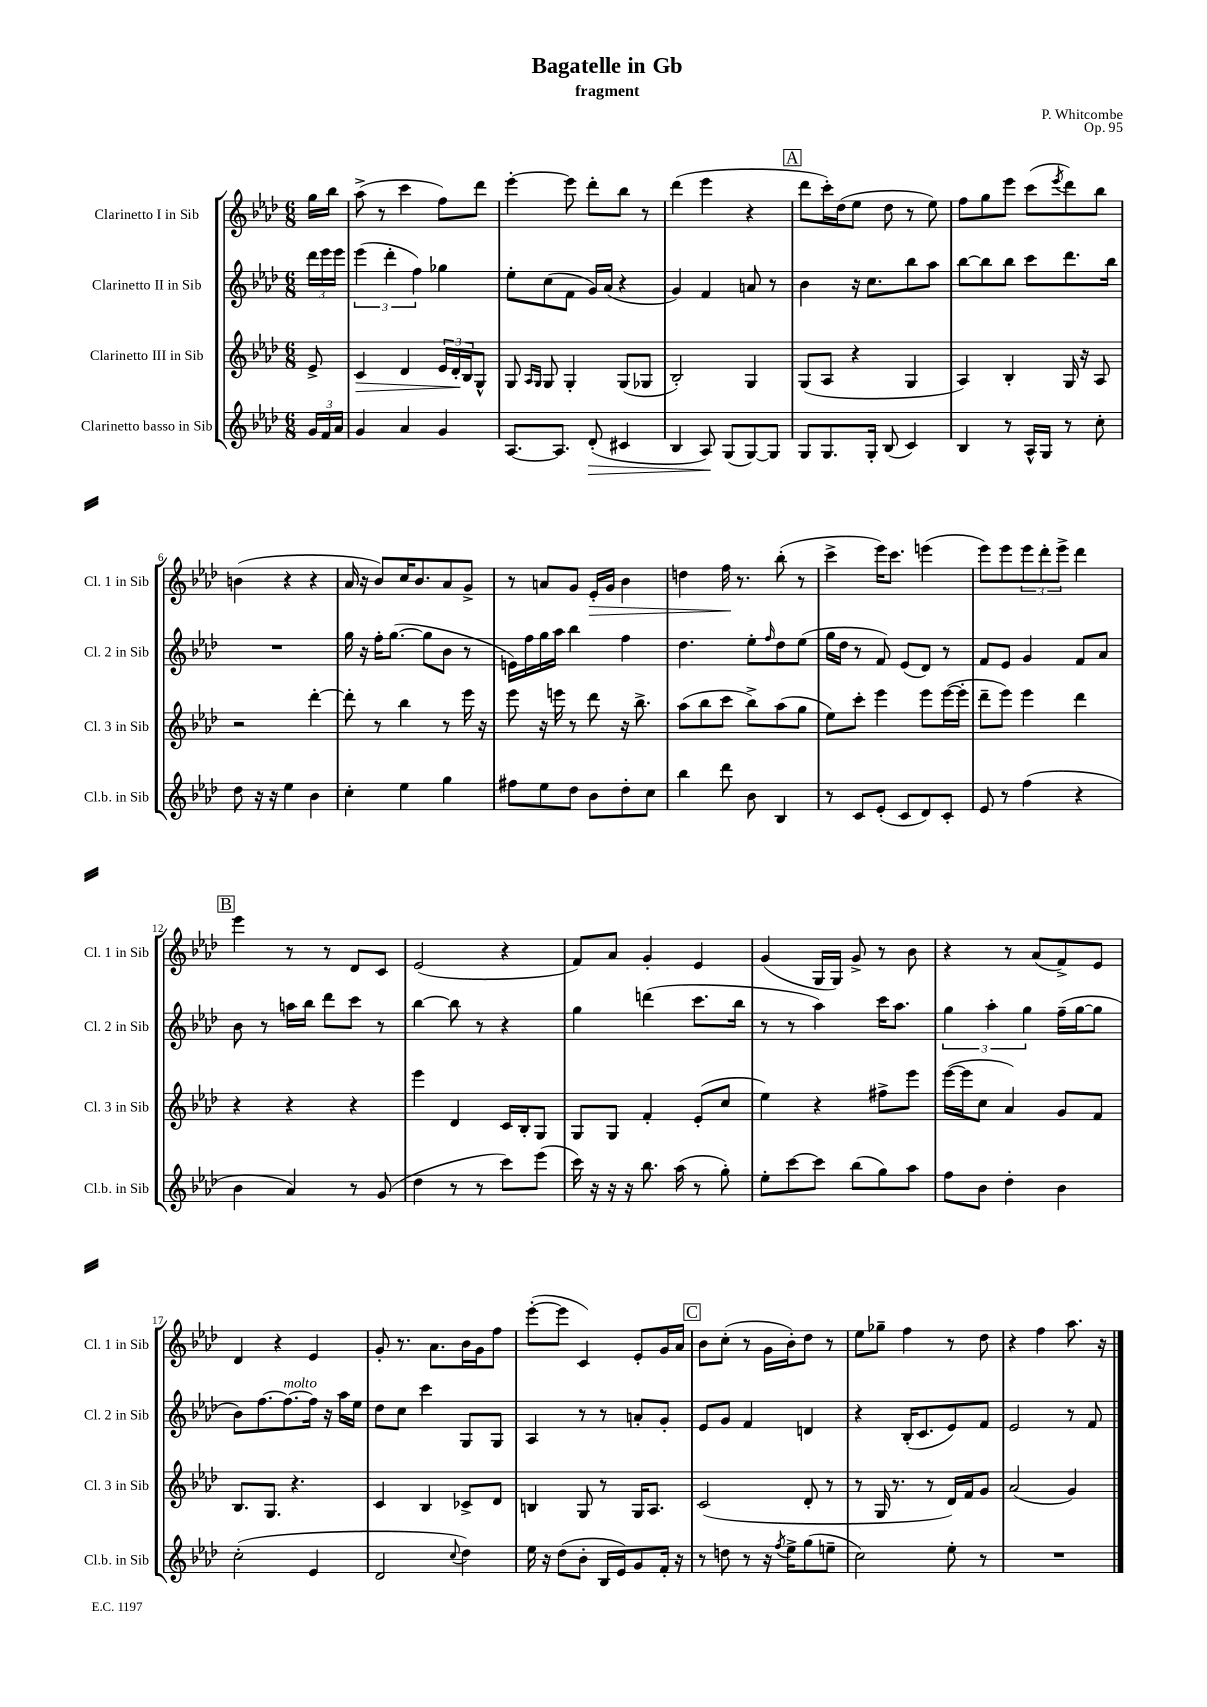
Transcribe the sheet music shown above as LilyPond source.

\header { title = "Bagatelle in Gb" composer = "P. Whitcombe" subtitle = "fragment" opus = "Op. 95" }
<<
\new StaffGroup <<
\new Staff = "s0" \with { instrumentName = "Clarinetto I in Sib" shortInstrumentName = "Cl. 1 in Sib" } {
    \clef treble \key aes \major \numericTimeSignature \time 6/8 \partial 8
    g''16 bes''16 |
    aes''8->( r8 c'''4 f''8) des'''8 |
    ees'''4~-. ees'''8 des'''8-. bes''8 r8 |
    des'''4( ees'''4 r4 |
    \mark \markup { \box "A" } des'''8 c'''16-.) des''16( ees''8 des''8 r8 ees''8) |
    f''8 g''8 ees'''8 c'''8( \acciaccatura { ees'''8 } des'''8) bes''8 |
    b'4( r4 r4 |
    aes'16 r16 bes'8) c''16 bes'8. aes'8 g'8-> |
    r8 a'8 g'8 ees'16-.\> g'16 bes'4 |
    d''4 f''16\! r8. bes''8-.( r8 |
    c'''4-> ees'''16) c'''8. e'''4( |
    ees'''8) ees'''8 \tuplet 3/2 { ees'''8 des'''8-. ees'''8-> } des'''4 |
    \mark \markup { \box "B" } ees'''4 r8 r8 des'8 c'8 |
    ees'2( r4 |
    f'8) aes'8 g'4-. ees'4 |
    g'4( g16 g16) g'8-> r8 bes'8 |
    r4 r8 aes'8( f'8->) ees'8 |
    des'4 r4 ees'4 |
    g'8-. r8. aes'8. bes'16 g'16 f''8 |
    ees'''8~-.( ees'''8 c'4) ees'8-. g'16 aes'16 |
    \mark \markup { \box "C" } bes'8 c''8-.( r8 g'16 bes'16-.) des''8 r8 |
    ees''8 ges''8-- f''4 r8 des''8 |
    r4 f''4 aes''8. r16 \bar "|." |
}
\new Staff = "s1" \with { instrumentName = "Clarinetto II in Sib" shortInstrumentName = "Cl. 2 in Sib" } {
    \clef treble \key aes \major \numericTimeSignature \time 6/8 \partial 8
    \tuplet 3/2 { des'''16 ees'''16 ees'''16 } |
    \tuplet 3/2 { ees'''4( des'''4-. f''4) } ges''4 |
    ees''8-. c''8( f'8 g'16) aes'16( r4 |
    g'4) f'4 a'8 r8 |
    \mark \markup { \box "A" } bes'4 r16 c''8. bes''8 aes''8 |
    bes''8~ bes''8 bes''8 c'''8 des'''8. bes''16 |
    R2. |
    g''16 r16 f''16-. g''8.~( g''8 bes'8 r8 |
    e'16) f''16 g''16 aes''16 bes''4 f''4 |
    des''4. ees''8-. \grace { f''16 } des''8 ees''8( |
    g''16 des''16 r8 f'8) ees'8( des'8) r8 |
    f'8 ees'8 g'4 f'8 aes'8 |
    \mark \markup { \box "B" } bes'8 r8 a''16 bes''16 des'''8 c'''8 r8 |
    bes''4~ bes''8 r8 r4 |
    g''4 d'''4( c'''8. bes''16 |
    r8 r8 aes''4) c'''16 aes''8. |
    \tuplet 3/2 { g''4 aes''4-. g''4 } f''16--( g''16~ g''8 |
    bes'8) f''8.~ f''8.~^\markup { \italic "molto" } f''16 r16 aes''16 ees''16 |
    des''8 c''8 c'''4 g8 g8 |
    aes4 r8 r8 a'8-. g'8-. |
    \mark \markup { \box "C" } ees'8 g'8 f'4 d'4 |
    r4 bes16-.( c'8. ees'8) f'8 |
    ees'2 r8 f'8 \bar "|." |
}
\new Staff = "s2" \with { instrumentName = "Clarinetto III in Sib" shortInstrumentName = "Cl. 3 in Sib" } {
    \clef treble \key aes \major \numericTimeSignature \time 6/8 \partial 8
    ees'8-> |
    c'4\> des'4 \tuplet 3/2 { ees'16 des'16-.\! bes16 } g8-^ |
    g8 \grace { aes16 g16 } g8 g4-. g8( ges8 |
    bes2-.) g4 |
    \mark \markup { \box "A" } g8( aes8 r4 g4 |
    aes4) bes4-. g16 r16 aes8 |
    r2 des'''4~-. |
    des'''8-. r8 bes''4 r8 ees'''16 r16 |
    ees'''8 r16 e'''16 r8 des'''8 r16 bes''8.-> |
    aes''8( bes''8 c'''8 bes''8->) aes''8( g''8 |
    ees''8) c'''8-. ees'''4 ees'''8 ees'''16~( ees'''16-. |
    des'''8-- ees'''8) ees'''4 des'''4 |
    \mark \markup { \box "B" } r4 r4 r4 |
    ees'''4 des'4 c'16 bes16-. g8 |
    g8 g8 f'4-. ees'8-.( c''8 |
    ees''4) r4 fis''8-> ees'''8 |
    ees'''16~( ees'''16 c''8 aes'4) g'8 f'8 |
    bes8. g8. r4. |
    c'4 bes4 ces'8-> des'8 |
    b4 g8 r8 g16 aes8. |
    \mark \markup { \box "C" } c'2( des'8-. r8 |
    r8 g16 r8. r8 des'16) f'16 g'8 |
    aes'2( g'4) \bar "|." |
}
\new Staff = "s3" \with { instrumentName = "Clarinetto basso in Sib" shortInstrumentName = "Cl.b. in Sib" } {
    \clef treble \key aes \major \numericTimeSignature \time 6/8 \partial 8
    \tuplet 3/2 { g'16 f'16 aes'16 } |
    g'4 aes'4 g'4 |
    aes8.~ aes8. des'8-.\>( cis'4 |
    bes4 aes8\!) g8( g8~) g8 |
    \mark \markup { \box "A" } g8 g8. g16-. bes8( c'4) |
    bes4 r8 aes16-^ g16 r8 c''8-. |
    des''8 r16 r16 ees''4 bes'4 |
    c''4-. ees''4 g''4 |
    fis''8 ees''8 des''8 bes'8 des''8-. c''8 |
    bes''4 des'''8 bes'8 bes4 |
    r8 c'8 ees'8-.( c'8 des'8) c'8-. |
    ees'8 r8 f''4( r4 |
    \mark \markup { \box "B" } bes'4 aes'4) r8 g'8( |
    des''4 r8 r8 c'''8) ees'''8( |
    c'''16) r16 r16 r16 bes''8. aes''16( r8 g''8-.) |
    ees''8-. c'''8~ c'''8 bes''8( g''8) aes''8 |
    f''8 bes'8 des''4-. bes'4 |
    c''2-.( ees'4 |
    des'2 \appoggiatura { c''8 } des''4) |
    ees''16 r16 des''8( bes'8-. bes16 ees'16) g'8 f'16-. r16 |
    \mark \markup { \box "C" } r8 d''8 r8 r16 \acciaccatura { f''8 } ees''16-> g''8( e''8-- |
    c''2) ees''8-. r8 |
    R2. \bar "|." |
}
>>
>>
